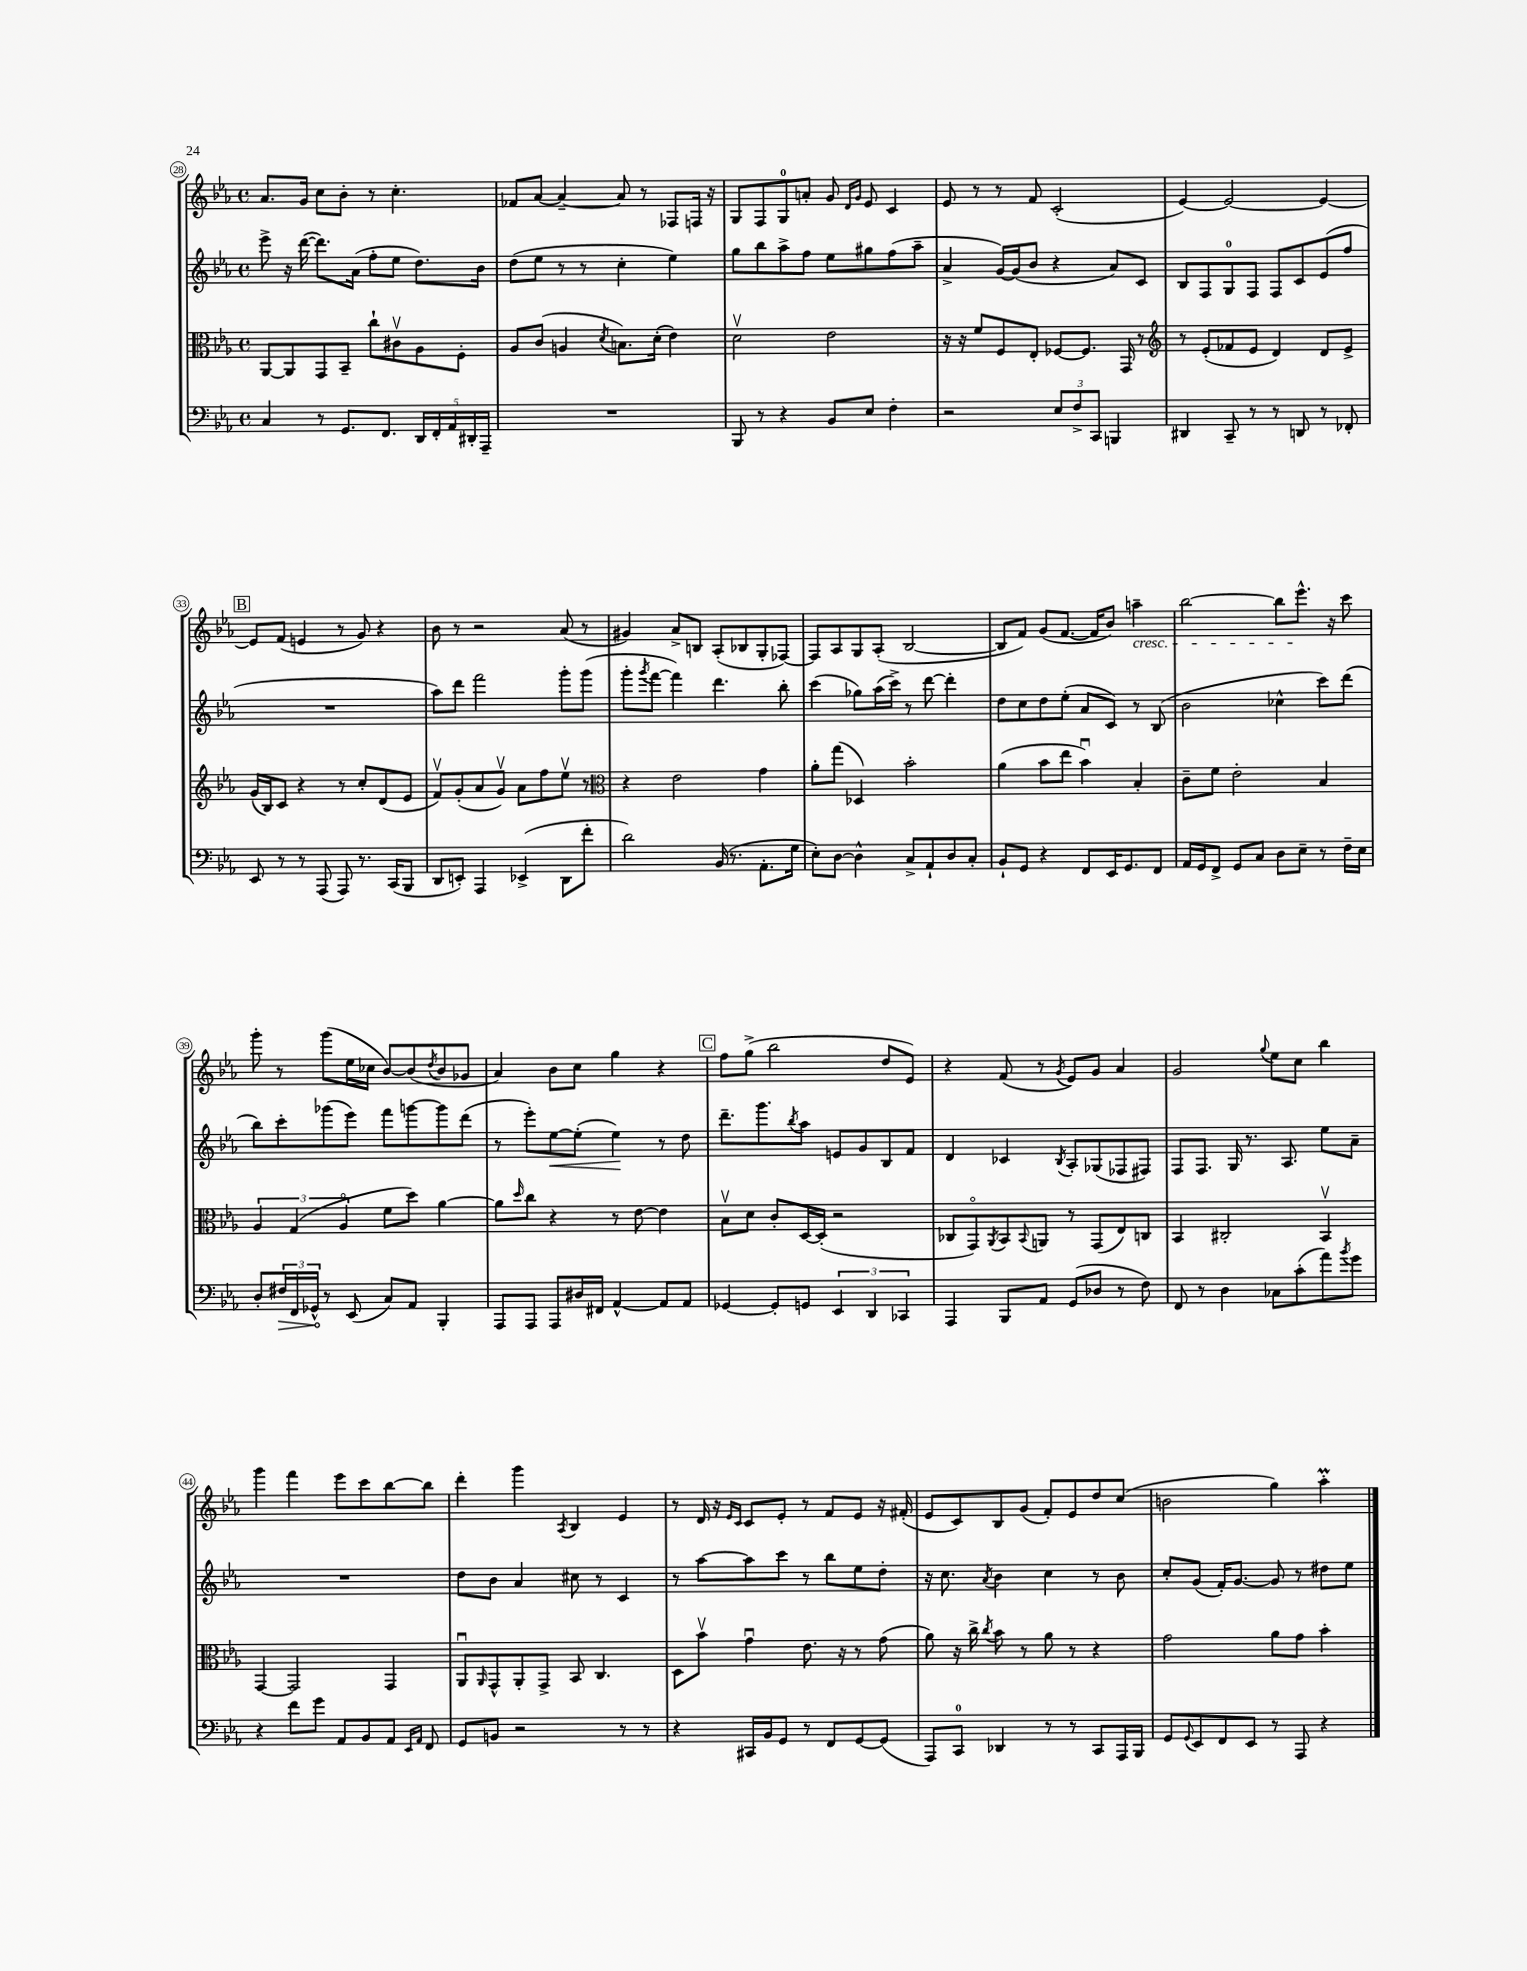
<<
\new StaffGroup <<
\new Staff = "s0" {
    \clef treble \key ees \major \defaultTimeSignature \time 4/4
    aes'8. g'16 c''8 bes'8-. r8 c''4.-. |
    fes'8 aes'8~ aes'4~-- aes'8 r8 fes8 f16 r16 |
    g8 f8 g8-0 a'8-. g'8 \grace { d'16 g'16 } ees'8 c'4 |
    ees'8 r8 r8 f'8 c'2-.( |
    ees'4~) ees'2~ ees'4~ |
    \mark \markup { \box "B" } ees'8 f'8( e'4 r8 g'8) r4 |
    bes'8 r8 r2 aes'8( r8 |
    gis'4) aes'8-> b8 aes8-.( bes8 g8-. fes8~) |
    fes8 aes8 g8 aes8-.( bes2~ |
    bes8 f'8) g'8( f'8.~ f'16 bes'8) a''4--\cresc |
    bes''2~ bes''8 ees'''8.-^\! r16 c'''8 |
    g'''8-. r8 g'''8( ees''16 ces''16 bes'8~) bes'8( \acciaccatura { d''8 } bes'8 ges'8 |
    aes'4) bes'8 c''8 g''4 r4 |
    \mark \markup { \box "C" } f''8 g''8->( bes''2 d''8 ees'8) |
    r4 f'8( r8 \acciaccatura { g'8 } ees'8) g'8 aes'4 |
    g'2 \appoggiatura { g''8 } ees''8 c''8 bes''4 |
    g'''4 f'''4 ees'''8 c'''8 bes''8~ bes''8 |
    d'''4-. g'''4 \acciaccatura { aes8 } bes4 ees'4 |
    r8 d'16 r16 \grace { ees'16 c'16 } c'8 ees'8-. r8 f'8 ees'8 r16 fis'16-.( |
    ees'8 c'8) bes8 g'8( f'8-.) ees'8 d''8 c''8( |
    b'2 g''4) aes''4-.\prall \bar "|." |
}
\new Staff = "s1" {
    \clef treble \key ees \major \defaultTimeSignature \time 4/4
    ees'''8-> r16 d'''16~( d'''8.) aes'16( f''8-. ees''8 d''8.) bes'16 |
    d''8( ees''8 r8 r8 c''4-. ees''4) |
    g''8 bes''8 aes''8-> f''8 ees''8 gis''8 f''8( aes''8-- |
    aes'4-> g'16~) g'16( bes'8 r4 aes'8) c'8 |
    bes8 f8 g8-0 f8 f8 c'8 ees'8( f''8 |
    \mark \markup { \box "B" } R1 |
    aes''8) d'''8 f'''2 g'''8-. g'''8( |
    g'''8-. \acciaccatura { g'''8 } f'''8~ f'''4) d'''4. bes''8-. |
    c'''4( ges''8) aes''16( c'''16->) r8 d'''8~ d'''4-. |
    d''8 c''8 d''8 ees''8-.( aes'8 c'8) r8 bes8( |
    bes'2 ces''4-^ c'''8) d'''8( |
    bes''8) c'''8-. ges'''8( ees'''8) f'''8 g'''8~ g'''8 d'''8( |
    r8 ees'''8-.) ees''8~\< ees''8-.( ees''4\!) r8 d''8 |
    \mark \markup { \box "C" } d'''8.-- g'''8. \acciaccatura { bes''8 } aes''8 e'8 g'8 bes8 f'8 |
    d'4 ces'4 \acciaccatura { bes8 } aes8-. ges8( fes8 fis8) |
    f8 f8. g16 r8. aes8. ees''8 aes'8-- |
    R1 |
    d''8 bes'8 aes'4 cis''8 r8 c'4 |
    r8 aes''8~ aes''8 c'''8 r8 bes''8 ees''8 d''8-. |
    r16 c''8. \acciaccatura { aes'8 } bes'4 c''4 r8 bes'8 |
    c''8-. g'8( f'16-.) g'8.~ g'8 r8 dis''8 ees''8 \bar "|." |
}
\new Staff = "s2" {
    \clef alto \key ees \major \defaultTimeSignature \time 4/4
    aes,8~ aes,8 g,8 bes,8-- c''8-! cis'8\upbow aes8 f8-. |
    aes8 c'8( a4 \acciaccatura { d'8 } b8.) d'16-.( ees'4) |
    d'2\upbow ees'2 |
    r16 r16 f'8 f8 ees8-. fes8~ fes8. g,16 r8 |
    \clef treble r8 ees'8-.( fes'8 ees'8 d'4) d'8 ees'8-> |
    \mark \markup { \box "B" } g'16( bes16) c'8 r4 r8 c''8-. d'8( ees'8 |
    f'8\upbow) g'8-.( aes'8 g'8\upbow) aes'8 f''8 ees''8\upbow r8 |
    \clef alto r4 ees'2 g'4 |
    aes'8-. g''8( des4) bes'2-. |
    aes'4( bes'8 ees''8 bes'4\downbow) bes4-. |
    c'8-- f'8 ees'2-. bes4 |
    \tuplet 3/2 { aes4 g4( aes4\flageolet } f'8 d''8) aes'4~ |
    aes'8 \grace { d''16 } c''8 r4 r8 ees'8~ ees'4 |
    \mark \markup { \box "C" } bes8\upbow d'8 c'8-. d16~ d16-.( r2 |
    ces8 g,8\flageolet) \acciaccatura { aes,8 } bes,8 \appoggiatura { bes,8 } a,8 r8 g,8( ees8) c8 |
    bes,4 cis2-. bes,4\upbow |
    g,4~ g,2 g,4 |
    aes,8\downbow \grace { aes,16 } g,8-^ aes,8-. g,8-> bes,8 c4. |
    d8 bes'8\upbow g'4\downbow ees'8. r16 r8 g'8( |
    aes'8) r16 c''16-> \acciaccatura { c''8 } bes'8 r8 aes'8 r8 r4 |
    g'2 aes'8 g'8 bes'4-. \bar "|." |
}
\new Staff = "s3" {
    \clef bass \key ees \major \defaultTimeSignature \time 4/4
    c4 r8 g,8. f,8. \tuplet 5/4 { d,16 f,16-. aes,16 dis,16-. aes,,16-- } |
    R1 |
    bes,,8 r8 r4 bes,8 ees8 f4-. |
    r2 \tuplet 3/2 { ees8 f8-> c,8 } b,,4 |
    dis,4 c,8-- r8 r8 d,8 r8 fes,8-. |
    \mark \markup { \box "B" } ees,8 r8 r8 aes,,8( aes,,8) r8. c,16( bes,,8 |
    d,8 e,8-.) aes,,4 ees,4->( d,8 f'8-. |
    d'2) bes,16( r8. aes,8.-. g16 |
    ees8-.) d8~ d4-^ c8-> aes,8-! d8 c8-. |
    bes,8-! g,8 r4 f,8 ees,16 g,8. f,8 |
    aes,16 g,16 f,8-> g,8 c8 d8 ees8-- r8 f16-- ees16 |
    d8-. \tuplet 3/2 { \once \override Hairpin.circled-tip = ##t fis16\> f,16 ges,16-^\! } r8 ees,8( c8) aes,8 bes,,4-. |
    aes,,8 aes,,8 aes,,8 dis16 fis,16 aes,4~-^ aes,8 aes,8 |
    \mark \markup { \box "C" } ges,4~ ges,8-. g,8 \tuplet 3/2 { ees,4 d,4 ces,4 } |
    aes,,4 bes,,8 aes,8 g,8( des8 r8 f8) |
    f,8 r8 d4 ces8 c'8-.( aes'8) \acciaccatura { bes'8 } g'8 |
    r4 f'8 g'8 aes,8 bes,8 aes,8 \grace { ees,16 aes,16 } f,8 |
    g,8 b,8 r2 r8 r8 |
    r4 cis,16 bes,16 g,8 r8 f,8 g,8~ g,8( |
    aes,,8) c,8-0 des,4 r8 r8 c,8 aes,,16 bes,,16 |
    g,8 \appoggiatura { g,8 } ees,8 f,8 ees,8 r8 aes,,8 r4 \bar "|." |
}
>>
>>
\layout { \context { \Score currentBarNumber = #28 \override BarNumber.stencil = #(make-stencil-circler 0.1 0.3 ly:text-interface::print) } }
